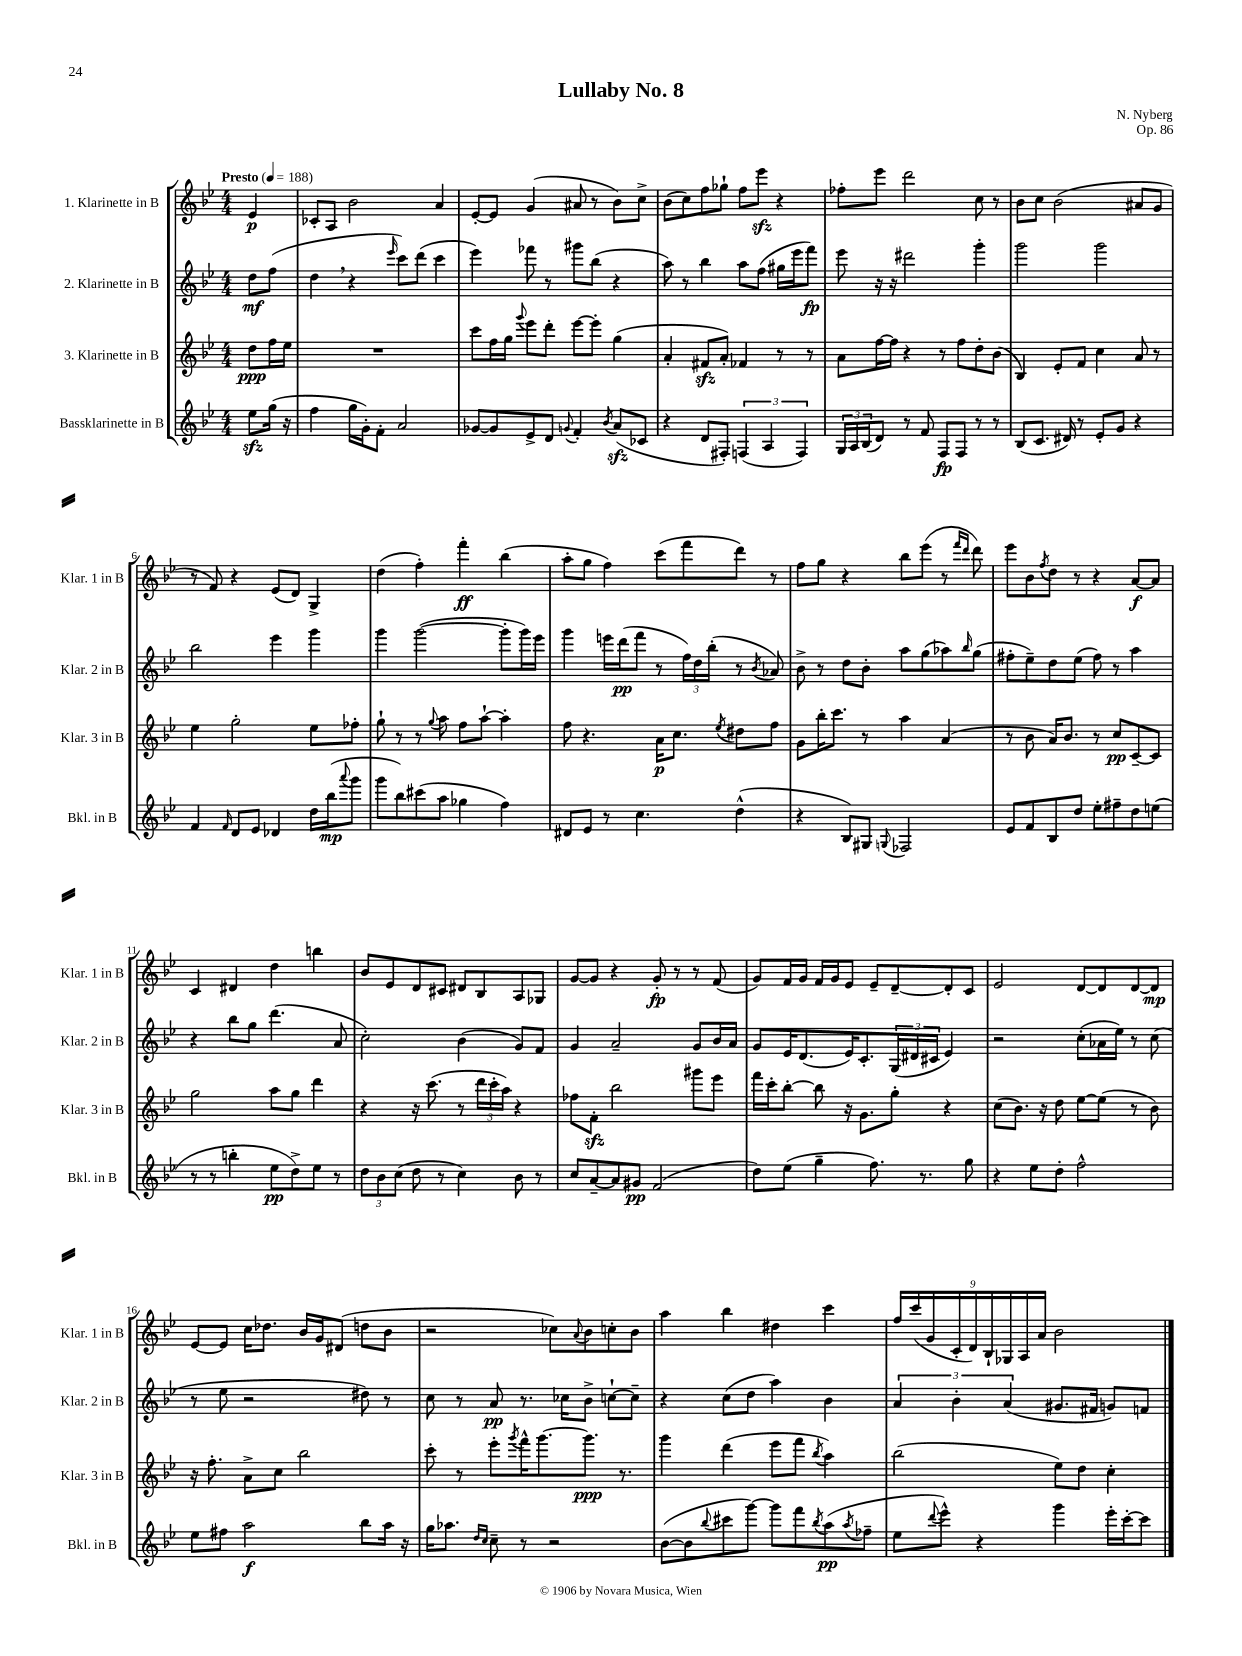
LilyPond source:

\header { title = "Lullaby No. 8" composer = "N. Nyberg" opus = "Op. 86" }
<<
\new StaffGroup <<
\new Staff = "s0" \with { instrumentName = "1. Klarinette in B" shortInstrumentName = "Klar. 1 in B" } {
    \clef treble \key bes \major \numericTimeSignature \time 4/4 \partial 4 \tempo "Presto" 4 = 188
    ees'4\p |
    ces'8-. a8 bes'2 a'4 |
    ees'8~-. ees'8 g'4( ais'8 r8 bes'8) c''8-> |
    bes'8( c''8) f''8 ges''8-! f''8 ees'''8\sfz r4 |
    fes''8-. ees'''8 d'''2 c''8 r8 |
    bes'8 c''8 bes'2( ais'8 g'8 |
    r8 f'8) r4 ees'8( d'8) g4-> |
    d''4( f''4-.) f'''4-.\ff bes''4( |
    a''8-. g''8 f''4) c'''8( f'''8 d'''8) r8 |
    f''8 g''8 r4 bes''8 ees'''8( r8 \grace { f'''16 d'''16 } d'''8) |
    ees'''8 bes'8 \acciaccatura { f''8 } d''8 r8 r4 a'8~\f a'8 |
    c'4 dis'4 d''4 b''4 |
    bes'8 ees'8 d'8 cis'8 dis'8 bes8 a8 ges8 |
    g'8~ g'8 r4 g'8-.\fp r8 r8 f'8( |
    g'8) f'16 g'16 f'16 g'16 ees'8 ees'8-- d'8~-- d'8-. c'8 |
    ees'2 d'8~ d'8 d'8~ d'8\mp |
    ees'8~ ees'8 c''16 des''8. bes'16 g'16 dis'8( d''8 bes'8 |
    r2 ces''8) \appoggiatura { a'8 } bes'8 c''8-. bes'8 |
    a''4 bes''4 dis''4 c'''4 |
    \tuplet 9/8 { f''16 c'''16( g'16 c'16-. d'16) bes16-! ges16 a16 a'16 } bes'2 \bar "|." |
}
\new Staff = "s1" \with { instrumentName = "2. Klarinette in B" shortInstrumentName = "Klar. 2 in B" } {
    \clef treble \key bes \major \numericTimeSignature \time 4/4 \partial 4
    d''8\mf f''8( |
    d''4 \breathe r4 \grace { ees'''16 } c'''8) d'''8( c'''4 |
    ees'''4) fes'''8 r8 gis'''8 bes''8( r4 |
    a''8) r8 bes''4 a''8 f''8( gis''16 ees'''16 f'''8\fp) |
    ees'''8 r16 r16 dis'''2 g'''4-. |
    g'''2 g'''2 |
    bes''2 ees'''4 g'''4 |
    g'''4 g'''2~( g'''8-. g'''16) ees'''16 |
    g'''4 e'''16 d'''16\pp( f'''8 r8 \tuplet 3/2 { f''16) d''16 bes''16-.( } r8 \acciaccatura { bes'8 } aes'8) |
    bes'8-> r8 d''8 bes'8-. a''8 g''8( aes''8) \grace { bes''16 } g''8( |
    fis''8-. ees''8--) d''8 ees''8( fis''8) r8 a''4 |
    r4 bes''8 g''8 d'''4.( a'8 |
    c''2-.) bes'4( g'8) f'8 |
    g'4 a'2-- g'8 bes'16 a'16 |
    g'8 ees'16 d'8.( ees'16) c'8.-. \tuplet 3/2 { g16( dis'16 cis'16 } ees'4) |
    r2 c''8-.( aes'16 ees''16) r8 c''8( |
    r8 ees''8 r2 dis''8) r8 |
    c''8 r8 a'8\pp r8. ces''16 bes'8-> c''8~-! c''8-- |
    r4 c''8( d''8 a''4) bes'4 |
    \tuplet 3/2 { a'4 bes'4-. a'4( } gis'8. fis'16 g'8) f'8 \bar "|." |
}
\new Staff = "s2" \with { instrumentName = "3. Klarinette in B" shortInstrumentName = "Klar. 3 in B" } {
    \clef treble \key bes \major \numericTimeSignature \time 4/4 \partial 4
    d''8\ppp f''16 ees''16 |
    R1 |
    c'''8 f''16 g''16 \appoggiatura { g'''8 } ees'''8 d'''8-. ees'''8~ ees'''8-. g''4( |
    a'4-. fis'8\sfz a'8-.) fes'4 r8 r8 |
    a'8 f''16~ f''16 r4 r8 f''8 d''8-. bes'8( |
    bes4) ees'8-. f'8 c''4 a'8 r8 |
    ees''4 g''2-. ees''8 fes''8-. |
    g''8-! r8 r8 \appoggiatura { g''8 } a''8 f''8 a''8~-! a''4-. |
    f''8 r4. a'16\p c''8. \acciaccatura { ees''8 } dis''8 f''8 |
    g'8 bes''16-. c'''8. r8 a''4 a'4( |
    r8 bes'8 a'16) bes'8. r8 c''8\pp c'8~-- c'8 |
    g''2 a''8 g''8 d'''4 |
    r4 r16 c'''8.( r8 \tuplet 3/2 { d'''16 c'''16-. a''16) } r4 |
    fes''8 f'8-.\sfz bes''2 gis'''8 ees'''8 |
    f'''16 c'''16-. bes''8~-. bes''8 r16 g'8. g''8-. r4 |
    c''8( bes'8.) r16 d''8 ees''8~ ees''8( r8 bes'8) |
    r16 f''8.-. a'8-> c''8 bes''2 |
    c'''8-. r8 ees'''8-. \acciaccatura { g'''8 } f'''16-^ g'''8.~ g'''8.\ppp r8. |
    g'''4 d'''4( ees'''8 f'''8 \acciaccatura { bes''8 } a''4) |
    bes''2( ees''8) d''8 c''4-. \bar "|." |
}
\new Staff = "s3" \with { instrumentName = "Bassklarinette in B" shortInstrumentName = "Bkl. in B" } {
    \clef treble \key bes \major \numericTimeSignature \time 4/4 \partial 4
    ees''8\sfz g''16( r16 |
    f''4 g''16 g'16-.) f'8-. a'2 |
    ges'8~ ges'8 ees'8-> d'8 \appoggiatura { g'8 } f'4-. \acciaccatura { bes'8 } a'8\sfz( ces'8 |
    r4 d'8 fis8-.) \tuplet 3/2 { f4( a4 f4) } |
    \tuplet 3/2 { g16 a16 bes16( } d'8) r8 f'8 f8\fp f8 r8 r8 |
    bes8( c'8. dis'16) r8 ees'8-. g'8 r4 |
    f'4 \grace { f'16 } d'8 ees'8 des'4 d''16 bes''16\mp( \appoggiatura { a'''8 } g'''8 |
    g'''8 bes''8) cis'''8( a''8 ges''4 f''4) |
    dis'8 ees'8 r8 c''4. d''4-^( |
    r4 bes8) gis8 \appoggiatura { g8 } fes2 |
    ees'8 f'8 bes8 d''8 ees''8-. fis''8-- d''8 e''8( |
    r8 r8 b''4-. ees''8\pp d''8->) ees''8 r8 |
    \tuplet 3/2 { d''8 bes'8 c''8( } d''8 r8 c''4) bes'8 r8 |
    c''8 a'8~-- a'8 gis'8\pp f'2( |
    d''8) ees''8( g''4-- f''8.) r8. g''8 |
    r4 ees''8 d''8-. f''2-^ |
    ees''8 fis''8 a''2\f bes''8 a''16 r16 |
    g''16 aes''8. \grace { d''16 c''16 } c''8-- r8 r2 |
    bes'8~( bes'8 \appoggiatura { bes''8 } cis'''8 g'''8~) g'''8 f'''8 \acciaccatura { bes''8 } a''8\pp( \acciaccatura { a''8 } fes''8-- |
    ees''8 \appoggiatura { d'''8 } ees'''8-^) r4 g'''4 ees'''16-. c'''16~-. c'''8 \bar "|." |
}
>>
>>
